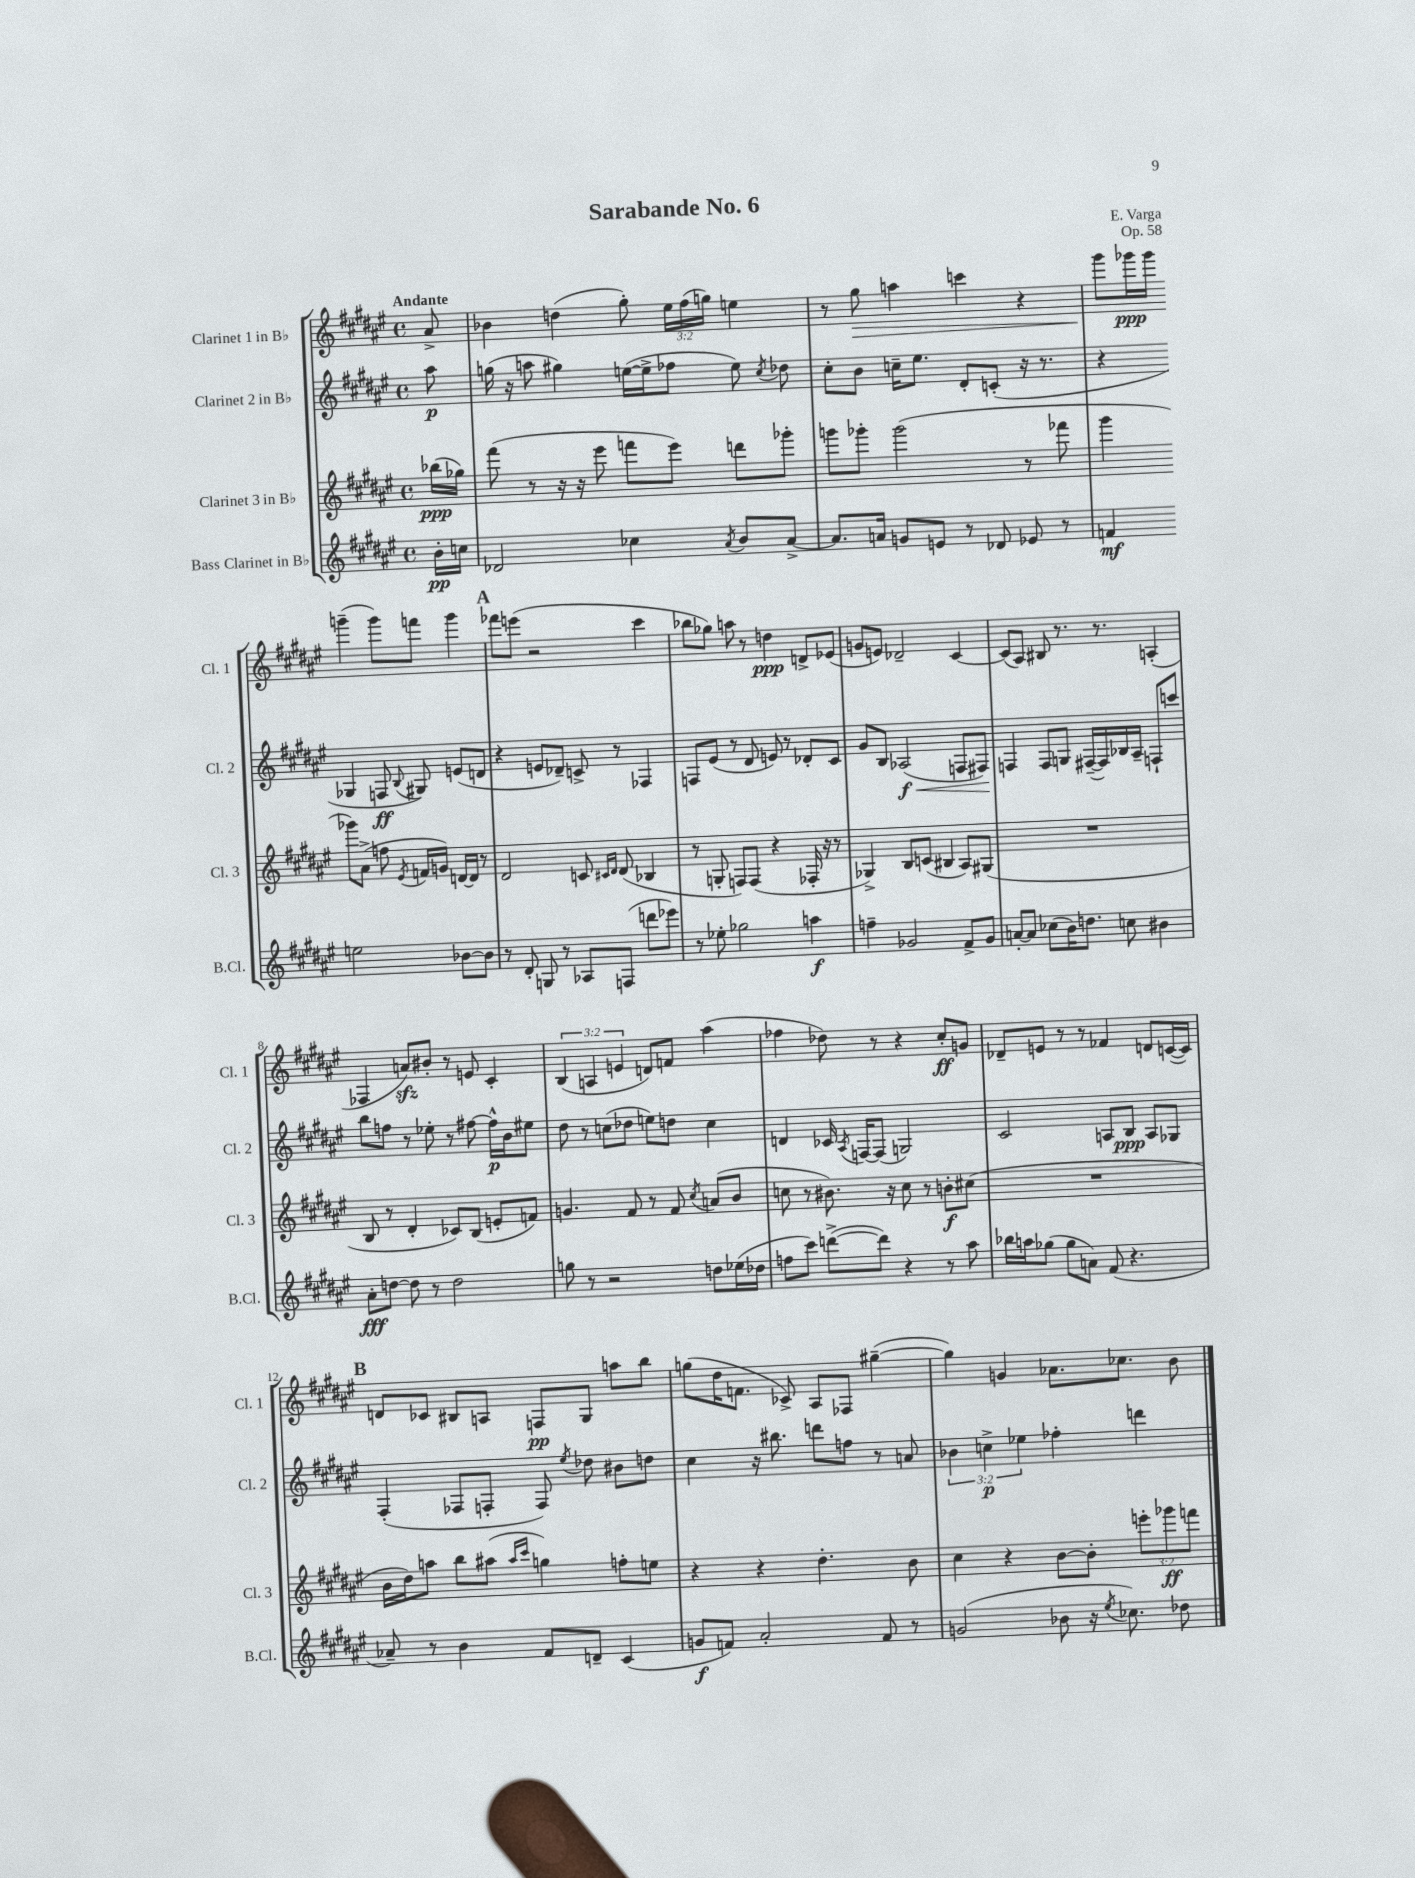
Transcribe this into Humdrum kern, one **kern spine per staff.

**kern	**dynam	**kern	**dynam	**kern	**dynam	**kern	**dynam
*part4	*part4	*part3	*part3	*part2	*part2	*part1	*part1
*staff4	*staff4	*staff3	*staff3	*staff2	*staff2	*staff1	*staff1
*I"Bass Clarinet in B♭	*	*I"Clarinet 3 in B♭	*	*I"Clarinet 2 in B♭	*	*I"Clarinet 1 in B♭	*
*I'B.Cl.	*	*I'Cl. 3	*	*I'Cl. 2	*	*I'Cl. 1	*
*clefG2	*	*clefG2	*	*clefG2	*	*clefG2	*
*k[f#c#g#d#a#e#]	*	*k[f#c#g#d#a#e#]	*	*k[f#c#g#d#a#e#]	*	*k[f#c#g#d#a#e#]	*
*M4/4	*	*M4/4	*	*M4/4	*	*M4/4	*
*met(c)	*	*met(c)	*	*met(c)	*	*met(c)	*
=	=	=	=	=	=	=	=
!	!	!	!	!	!	!LO:TX:a:B:t=Andante	!
16b'\LL	pp	(16bb-X\LL	ppp	8aa#\	p	8a#^/	.
16ccn\JJ	.	16gg-X\JJ)	.	.	.	.	.
=1	=1	=1	=1	=1	=1	=1	=1
2d-X/	.	(8fff#\	.	(16ggn\	.	4b-X\	.
.	.	.	.	16r	.	.	.
.	.	8r	.	8aan\	.	.	.
.	.	16r	.	4gg#X\)	.	(4ddn\	.
.	.	16r	.	.	.	.	.
.	.	8eee#\	.	.	.	.	.
4cc-X\	.	8fffn\L	.	([16een\LL	.	8gg#'\)	.
.	.	.	.	16ee^\J]	.	.	.
.	.	8eee#\J)	.	8ff-X\J	.	24ee#\LL	.
.	.	.	.	.	.	(24ff#\	.
.	.	.	.	.	.	24ggn\JJ)	.
8qa#/	.	.	.	.	.	.	.
8b/L	.	8dddn\L	.	8ee\)	.	4een\	.
.	.	.	.	8qcc#/	.	.	.
[8a#^/J	.	8ggg-X'\J	.	8dd-X\	.	.	.
=2	=2	=2	=2	=2	=2	=2	=2
8.a#/L]	.	8gggn\L	.	8cc#'\L	.	8r	.
!	!	!	!	!	!	!	!LO:HP:b
.	.	8ggg-X'\J	.	8b\J	.	8gg#\	>
16an/Jk	.	.	.	.	.	.	.
8gn/L	.	(2ggg-\	.	16ccn~\KL	.	4aan\	.
.	.	.	.	8.ee#\J	.	.	.
8en/J	.	.	.	.	.	.	.
8r	.	.	.	8d#'/L	.	4cccn\	.
8d-X/	.	.	.	(8cn'/J	.	.	.
8e-X/	.	8r	.	16r	.	4r	.
.	.	.	.	8.r	.	.	.
8r	.	8fff-X\	.	.	.	.	.
=3	=3	=3	=3	=3	=3	=3	=3
4fn/	mf	4ggg#\	.	4r	.	8ggg#\L	.
.	.	.	.	.	.	16ggg-X\L	] ppp
.	.	.	.	.	.	16ggg-\JJ	.
2een\	.	8ggg-X\L)	.	4G-X/	.	(4gggn~\	.
.	.	(8a#^\J	.	.	.	.	.
.	.	8ffn\	.	8Fn/	ff	8ggg\L)	.
.	.	8qe#/	.	8qqB/	.	.	.
.	.	16fn/LL	.	8G#X/)	.	8fffn\J	.
.	.	16gn/JJ)	.	.	.	.	.
[8b-X\L	.	[16dn/LL	.	(8en/L	.	4ggg\	.
.	.	16d/JJ]	.	.	.	.	.
8b-\J]	.	8r	.	8dn/J	.	.	.
!!LO:LB:g=z
!!LO:REH:place=s1:t=A
=4	=4	=4	=4	=4	=4	=4	=4
8r	.	2d#/	.	4r	.	8fff-X\L	.
8d#'/	.	.	.	.	.	(8eeen\J	.
8Gn/	.	.	.	8en/L	.	2r	.
8r	.	.	.	8d-X~/J)	.	.	.
8A-X/L	.	8cn/	.	8cn^/	.	.	.
.	.	16qqc#X/LL	.	.	.	.	.
.	.	16qqd#/JJ	.	.	.	.	.
(8Fn/J	.	(8d#/	.	8r	.	.	.
8dddn\L	.	4B-X/	.	4F-X/	.	4ccc#\	.
8eee-X\J)	.	.	.	.	.	.	.
=5	=5	=5	=5	=5	=5	=5	=5
8r	.	8r	.	8Fn/L	.	8bb-X\L	.
8ee-X'\	.	8Gn'/	.	(8e#/J	.	8gg-X\J)	.
2gg-X\	.	8Fn/L)	.	8r	.	8aan\	.
.	.	(8F/J	.	8d#/	.	8r	.
.	.	4r	.	8en/)	.	4ddn\	ppp
.	.	.	.	8r	.	.	.
4aan\	f	16F-X'/	.	8d-X'/L	.	8dn^/L	.
.	.	16r	.	.	.	.	.
.	.	8r	.	8c#/J	.	(8e-X/J	.
=6	=6	=6	=6	=6	=6	=6	=6
4ffn~\	.	4G-X^/)	.	8g#/L	.	8gn/L	.
.	.	.	.	8B/J	.	8en/J)	.
!	!	!	!	!	!LO:HP:b	!	!
2g-X/	.	8B/L	.	(2A-X/	< f	2d-X~/	.
.	.	(8cn/J	.	.	.	.	.
.	.	4B#X/	.	.	.	.	.
8f#^/L	.	8A#/L)	.	8Fn/L	.	[4c#/	.
8g-/J	.	(8G#X/J	.	8F#X/J)	.	.	.
=7	=7	=7	=7	=7	=7	=7	=7
[8an'/L	.	1r	.	4Fn/	.	(8c#/L]	.
8a/J]	.	.	.	.	.	8A#/J)	.
(8cc-X\L	.	.	.	8F/L	[	8B#X/	.
16b\K)	.	.	.	8Gn/J	.	8.r	.
8.ddn\J	.	.	.	.	.	.	.
.	.	.	.	([16F#X~/LL	.	.	.
.	.	.	.	16F#/])	.	8.r	.
8ccn\	.	.	.	16B-X/	.	.	.
.	.	.	.	16A#~/JJ	.	.	.
4b#X\	.	.	.	8Fn`/L	.	(4An'/	.
.	.	.	.	8cccn/J	.	.	.
!!LO:LB:g=z
=8	=8	=8	=8	=8	=8	=8	=8
8a#'\L	fff	8B/	.	8bb\L	.	4F-X/	.
[8ddn\J	.	8r	.	8ffn\J	.	.	.
8dd\]	.	4d#'/	.	8r	.	8anzz/L)	.
8r	.	.	.	8ee-X'\	.	8b#X'/J	.
2dd\	.	8c-X/L)	.	8r	.	8r	.
.	.	(8B/J	.	[8ff#X\	.	8en/	.
.	.	8en'/L	.	16ff#^^\LL]	p	4c#'/	.
.	.	.	.	16b\J	.	.	.
.	.	8fn/J)	.	8ee#X\J	.	.	.
=9	=9	=9	=9	=9	=9	=9	=9
8ggn\	.	4.gn/	.	8dd#\	.	(6B/	.
8r	.	.	.	8r	.	.	.
.	.	.	.	.	.	6An/	.
2r	.	.	.	(8ccn\L	.	.	.
.	.	.	.	.	.	6en/	.
.	.	8f#/	.	8dd-X\J	.	.	.
.	.	8r	.	8een\L)	.	8dn/L)	.
.	.	8f#/	.	8ddn\J	.	8fn/J	.
.	.	8qcc#/	.	.	.	.	.
8ddn\L	.	(8an/L	.	4cc\	.	(4aa#\	.
(16ee-X\L	.	8b/J	.	.	.	.	.
16dd-X\JJ	.	.	.	.	.	.	.
=10	=10	=10	=10	=10	=10	=10	=10
8ffn\L	.	8ccn\	.	4dn/	.	4ff-X\	.
8ccc#\J)	.	8r	.	.	.	.	.
([8dddn^\L	.	8.b#X\)	.	16c-X/	.	8dd-X\)	.
.	.	.	.	8qA#/	.	.	.
.	.	.	.	[16Fn/KL	.	.	.
8ddd\J])	.	.	.	(8F/J]	.	8r	.
.	.	16r	.	.	.	.	.
4r	.	8cc\	.	2Gn/)	.	4r	.
.	.	8r	.	.	.	.	.
8r	.	8bn'\L	f	.	.	8cc#'/L	ff
8aa#\	.	(8cc#X\J	.	.	.	8gn/J	.
=11	=11	=11	=11	=11	=11	=11	=11
16bb-X\LL	.	1r	.	2c#/	.	8d-X~/L	.
16aan\J	.	.	.	.	.	.	.
(8gg-X\J	.	.	.	.	.	8en/J	.
8gg-\L	.	.	.	.	.	8r	.
8an\J)	.	.	.	.	.	8r	.
(8f#/	.	.	.	8An/L	.	4f-X/	.
4.r	.	.	.	8B/J	ppp	.	.
.	.	.	.	8A/L	.	8dn/L	.
.	.	.	.	8G-X/J	.	([16cn/L	.
.	.	.	.	.	.	16c/JJ])	.
!!LO:LB:g=z
!!LO:REH:place=s1:t=B
=12	=12	=12	=12	=12	=12	=12	=12
8a-X~/)	.	16b\LL	.	(4F#'/	.	8dn/L	.
.	.	16dd#\J)	.	.	.	.	.
8r	.	8aan\J	.	.	.	8c-X/J	.
4b\	.	8bb\L	.	8F-X/L	.	8B#X/L	.
.	.	(8aa#X\J	.	8Fn'/J	.	8An/J	.
.	.	16qqaa#/LL	.	.	.	.	.
.	.	16qqccc#/JJ	.	.	.	.	.
8f#/L	.	4ggn\)	.	8F/)	.	8Fn/L	pp
.	.	.	.	8qee#/	.	.	.
8dn~/J	.	.	.	8dd-X\	.	8G#/J	.
(4c#/	.	8ffn'\L	.	8b#X\L	.	8aan\L	.
.	.	8een\J	.	8ddn\J	.	8bb\J	.
=13	=13	=13	=13	=13	=13	=13	=13
8gn/L	f	4r	.	4cc#\	.	(8ggn\L	.
8fn/J)	.	.	.	.	.	16dd#\K	.
.	.	.	.	.	.	8.fn\J	.
2a#'/	.	4r	.	16r	.	.	.
.	.	.	.	8.bb#X\	.	.	.
.	.	.	.	.	.	8c-X^/)	.
.	.	4.dd#'\	.	8dddn\L	.	8A#/L	.
.	.	.	.	8ffn\J	.	8F-X/J	.
8f/	.	.	.	8r	.	([4gg#X~\	.
8r	.	8b\	.	8an/	.	.	.
=14	=14	=14	=14	=14	=14	=14	=14
(2gn/	.	4cc#\	.	6b-X\	.	4gg#\])	.
.	.	.	.	6ccn^\	p	.	.
.	.	4r	.	.	.	4gn/	.
.	.	.	.	6ee-X\	.	.	.
8b-X\	.	[8b\L	.	4ff-X'\	.	8.a-X\L	.
16r	.	8b'\J]	.	.	.	.	.
8qee#/	.	.	.	.	.	.	.
8.cc-X\)	.	.	.	.	.	8.cc-X\J	.
.	.	12eeen'\L	.	4dddn\	.	.	.
.	.	12ggg-X\	ff	.	.	.	.
8dd-X\	.	.	.	.	.	8b\	.
.	.	12fffn\J	.	.	.	.	.
==	==	==	==	==	==	==	==
*-	*-	*-	*-	*-	*-	*-	*-
